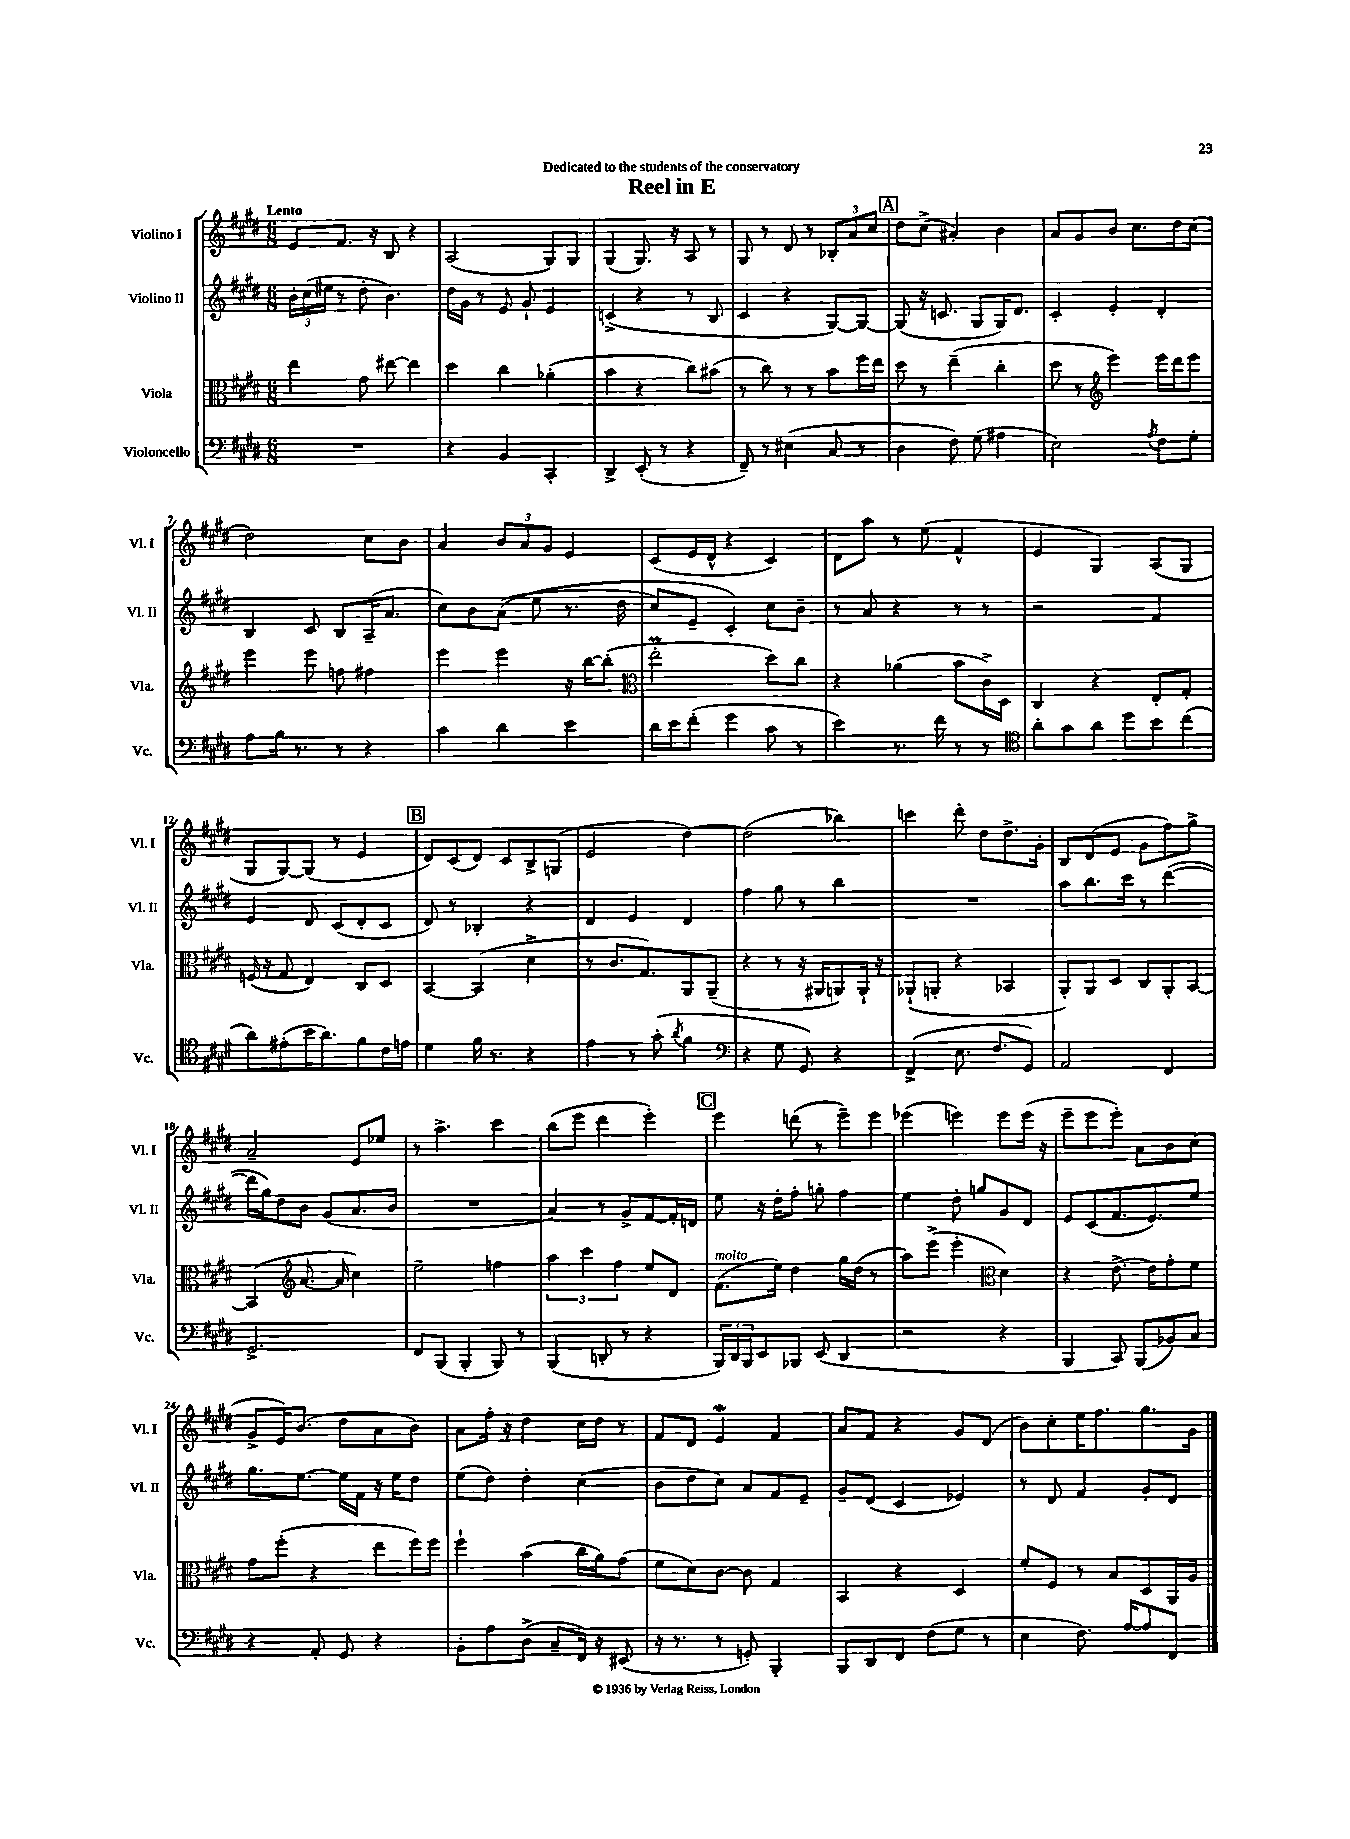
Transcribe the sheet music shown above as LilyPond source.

\header { title = "Reel in E" dedication = "Dedicated to the students of the conservatory" }
<<
\new StaffGroup <<
\new Staff = "s0" \with { instrumentName = "Violino I" shortInstrumentName = "Vl. I" } {
    \clef treble \key e \major \numericTimeSignature \time 6/8 \tempo "Lento"
    e'8 fis'8. r16 b8 r4 |
    a2( gis8) gis8 |
    gis4( gis8.) r16 a8 r8 |
    gis8 r8 dis'8 r8 \tuplet 3/2 { bes8-. a'8 cis''8 } |
    \mark \markup { \box "A" } dis''8 cis''8->( ais'4-.) b'4 |
    a'8 gis'8 b'8 cis''8. dis''16 cis''8( |
    dis''2) cis''8 b'8 |
    a'4 \tuplet 3/2 { b'8 a'8 gis'8 } e'4 |
    cis'8( e'16 dis'16-^ r4 cis'4) |
    dis'8 a''8 r8 e''8( fis'4-^ |
    e'4 gis4) a8( gis8 |
    gis8 gis8~) gis8( r8 e'4 |
    \mark \markup { \box "B" } dis'8) cis'8( dis'8) cis'8 b8-> g8( |
    e'2 dis''4~) |
    dis''2( bes''4) |
    c'''4 dis'''8-. dis''8 dis''8.-> gis'16-. |
    b8 dis'8( e'8 gis'8 fis''8) gis''8-> |
    a'2-- e'8 ees''8 |
    r8 a''4.-> cis'''4 |
    b''8( e'''8 dis'''4 e'''4-.) |
    \mark \markup { \box "C" } e'''4 d'''8( r8 e'''8--) e'''8 |
    ees'''4( e'''4) e'''8 e'''16( r16 |
    e'''8-- e'''8 e'''8-.) a'8 b'8 cis''8( |
    gis'8-> e'16) b'8.( dis''8 a'8 b'8) |
    a'8 fis''16-. r16 dis''4 cis''16 dis''16 r8 |
    fis'8 dis'8 e'4\mordent fis'4 |
    a'8 fis'8 r4 gis'8 dis'8( |
    b'8) cis''8-. e''16 fis''8. gis''8. gis'16 \bar "|." |
}
\new Staff = "s1" \with { instrumentName = "Violino II" shortInstrumentName = "Vl. II" } {
    \clef treble \key e \major \numericTimeSignature \time 6/8
    \tuplet 3/2 { b'16-. cis''16( eis''16 } r8 dis''8-. b'4.) |
    dis''16 gis'16 r8 e'8 gis'8-! e'4 |
    c'4->( r4 r8 b8 |
    cis'4 r4 gis8~) gis8~ |
    \mark \markup { \box "A" } gis8( r16 c'8. gis8 gis16) dis'8. |
    cis'4-. e'4-. dis'4-. |
    b4 cis'8 b8 a16--( a'8. |
    cis''8) b'8 a'8(\( e''8 r8. dis''16 |
    cis''8) e'8-- cis'4-.\) cis''8 b'8-- |
    r8 a'8 r4 r8 r8 |
    r2 fis'4 |
    e'4 dis'8 cis'8( dis'8-. cis'8 |
    \mark \markup { \box "B" } dis'8) r8 bes4-. r4 |
    dis'4 e'4 dis'4 |
    fis''4 gis''8 r8 b''4 |
    R2. |
    a''8 b''8. cis'''16 r8 dis'''4~( |
    dis'''16 gis''16) dis''8 b'8 gis'8( a'8. b'16 |
    R2. |
    a'4) r8 gis'8-> fis'8~ fis'16-. d'16 |
    \mark \markup { \box "C" } e''8 r16 dis''16-. fis''8-. g''8-. fis''4 |
    e''4 dis''8-. g''8 gis'8 dis'8 |
    e'8 cis'8( fis'8. e'8.) e''8 |
    gis''8. e''8.~ e''16 fis'16 r16 e''16 dis''8 |
    e''8( dis''8) dis''4-. cis''4( |
    b'8 dis''8 cis''8) a'8 fis'8 e'8-- |
    gis'8-- dis'8( cis'4 ees'4) |
    r8 dis'8 fis'4 gis'8-. dis'8 \bar "|." |
}
\new Staff = "s2" \with { instrumentName = "Viola" shortInstrumentName = "Vla." } {
    \clef alto \key e \major \numericTimeSignature \time 6/8
    e''4 gis'8 eis''8~ eis''4 |
    dis''4 cis''4 aes'4-.( |
    b'4 r4 cis''8) bis'8( |
    r8 cis''8) r8 r8 b'8 fis''16 e''16 |
    \mark \markup { \box "A" } dis''8 r8 e''4--( cis''4-. |
    dis''8 r8 \clef treble e'''4) e'''16 dis'''16 e'''8 |
    e'''4 e'''8 f''8 fis''4 |
    e'''4 e'''4 r16 b''16~ b''8-.( |
    \clef alto e''2-.\prall dis''8) cis''8 |
    r4 aes'4( b'8 cis'16->) dis16 |
    cis4 r4 e8-. gis8-. |
    f16( r16 gis8 e4) cis8 dis8 |
    \mark \markup { \box "B" } b,4~ b,4( dis'4-> |
    r8 cis'8. gis8.) a,8 a,8--( |
    r4 r8 r16 ais,16 a,8) a,16-! r16 |
    aes,8-!( a,8-. r4 bes,4 |
    a,8-.) a,8 dis8 cis8 a,8-. b,8~ |
    b,4( \clef treble a'8.~ a'16 cis''4) |
    e''2-- f''4 |
    \tuplet 3/2 { a''4 cis'''4 fis''4 } e''8 dis'8 |
    \mark \markup { \box "C" } fis'8.^\markup { \italic "molto" }( e''16) dis''4 gis''16 dis''16( r8 |
    a''8) e'''8->( e'''4-. \clef alto dis'4) |
    r4 e'8.~-> e'16 gis'8-. fis'8 |
    gis'8 fis''8-.( r4 e''8 fis''16) fis''16 |
    fis''4-! b'4( cis''16 a'16) gis'8( |
    fis'8 dis'8) cis'8~ cis'8 gis4 |
    b,4 r4 dis4 |
    fis'8-. fis8 r8 b8 dis8 a,16 a16 \bar "|." |
}
\new Staff = "s3" \with { instrumentName = "Violoncello" shortInstrumentName = "Vc." } {
    \clef bass \key e \major \numericTimeSignature \time 6/8
    R2. |
    r4 b,4 cis,4-. |
    dis,4-> e,8-.( r8 r4 |
    fis,8--) r8 eis4( cis8 r8 |
    \mark \markup { \box "A" } dis4 fis8) gis8( ais4 |
    e2) \acciaccatura { a8 } fis8 gis8-. |
    a8 b16 r8. r8 r4 |
    cis'4 dis'4 e'4 |
    dis'16 e'16 fis'8-.( gis'4 cis'8 r8 |
    e'4) r8. fis'16 r8 r8 |
    \clef tenor a'8-. gis'8 a'8 dis''8 b'8 cis''8( |
    a'8) eis'8-.( b'16 a'8.) fis'8 cis'16 e'16 |
    \mark \markup { \box "B" } dis'4 fis'16 r8. r4 |
    e'4 r8 gis'8-.( \acciaccatura { a'8 } fis'4 |
    \clef bass r4 gis8 gis,8) r4 |
    fis,4->( e8. fis8. gis,8) |
    a,2 fis,4 |
    gis,2.-> |
    fis,8 b,,8( b,,4-. b,,8) r8 |
    b,,4( d,8-. r8 r4 |
    \mark \markup { \box "C" } \tuplet 3/2 { b,,16) dis,16 b,,16 } e,8 bes,,8 e,8( dis,4 |
    r2 r4 |
    b,,4 cis,8) b,,8( bes,8) cis8 |
    r4 a,8-. gis,8 r4 |
    b,8-. a8 dis8->( cis8-- fis,16) r16 eis,8( |
    r16 r8. r8 g,8-.) b,,4-. |
    b,,8 dis,8 fis,8 fis8( gis8 r8 |
    e4 fis8.) a16~ a8 fis,8 \bar "|." |
}
>>
>>
